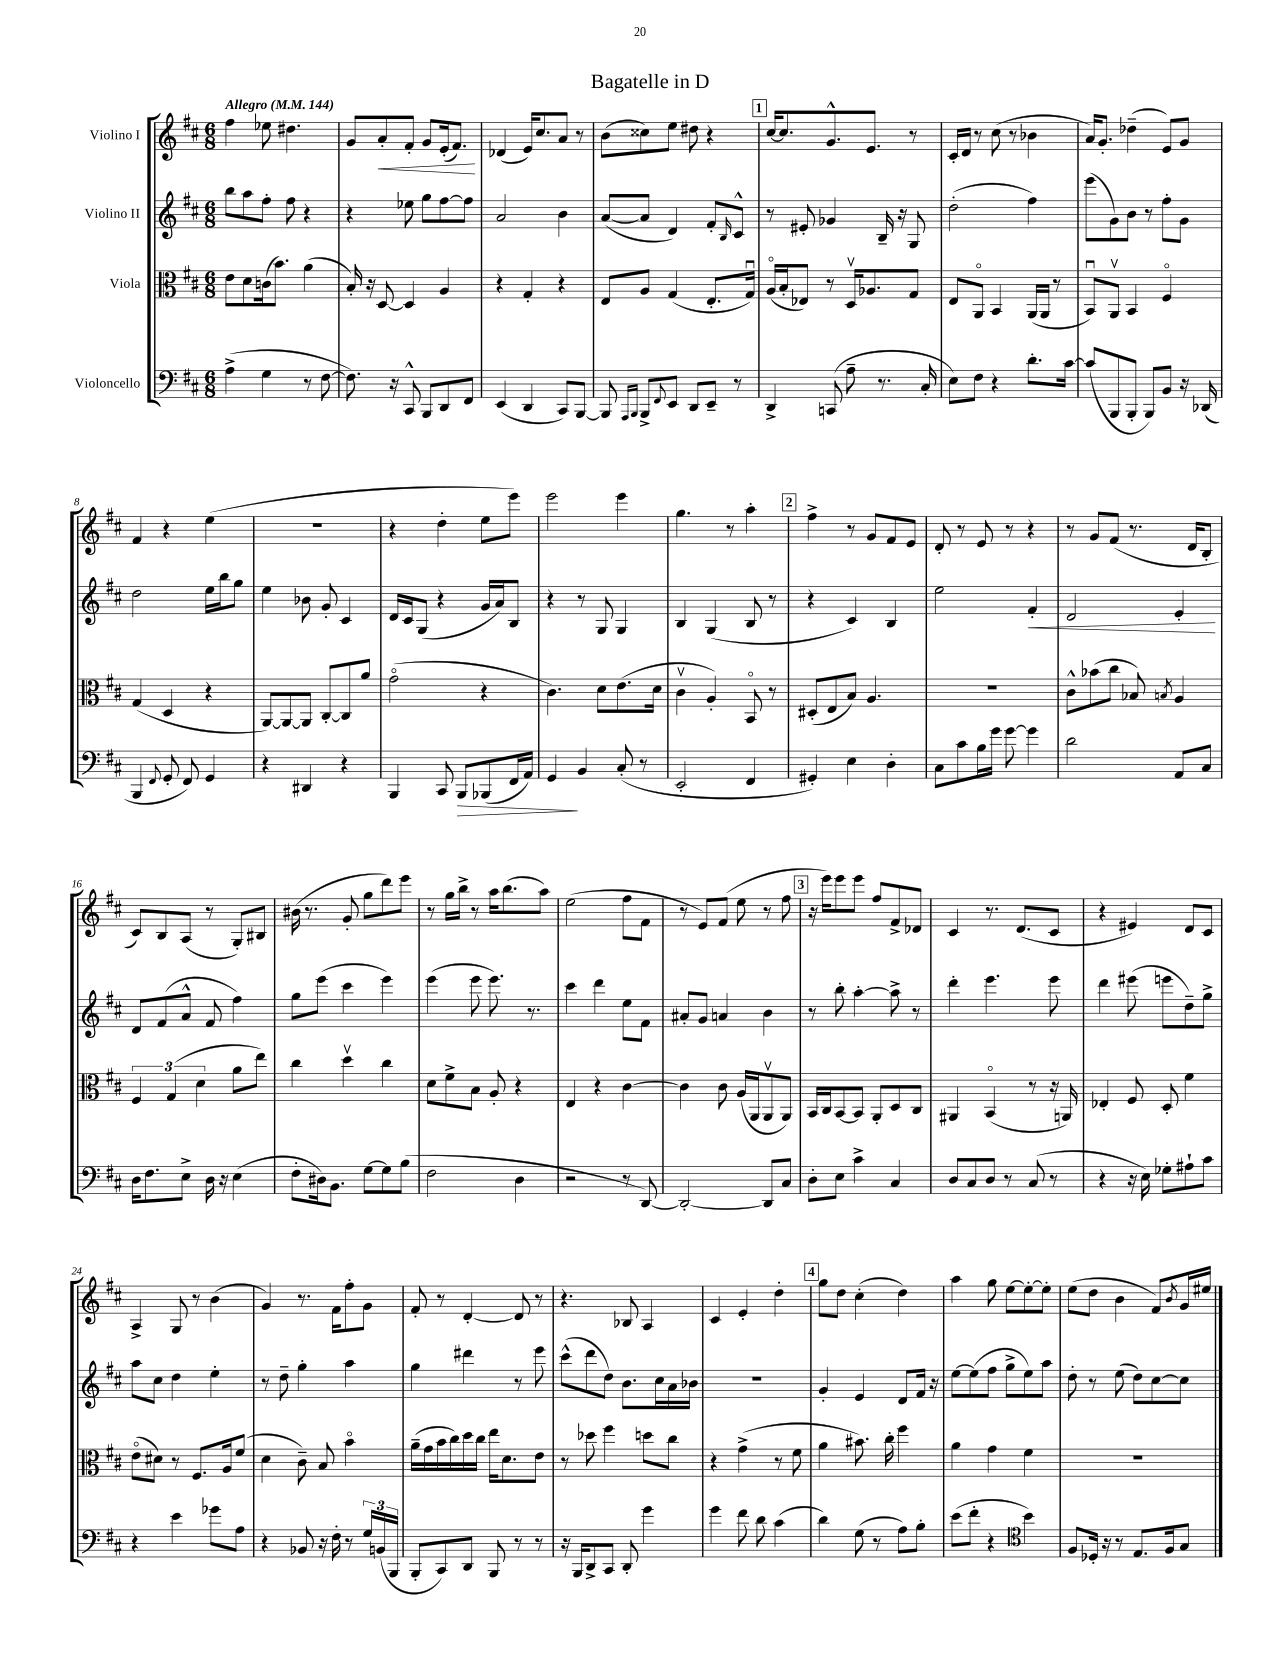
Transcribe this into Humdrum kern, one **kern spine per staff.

**kern	**kern	**kern	**kern
*staff4	*staff3	*staff2	*staff1
*clefF4	*clefC3	*clefG2	*clefG2
*k[f#c#]	*k[f#c#]	*k[f#c#]	*k[f#c#]
*M6/8	*M6/8	*M6/8	*M6/8
*MM144	*MM144	*MM144	*MM144
(4A^	8e	8bb	4ff#
.	8d	8aa	.
4G	(16c	8ff#'	8ee-
.	8.b)	.	.
.	.	8ff#	4.dd#
8r	(4a	4r	.
[8F#	.	.	.
=	=	=	=
8.F#])	16B')	4r	8g
.	16r	.	.
.	[8D	.	8a'
16r	.	.	.
8CC#^^	4D]	8ee-	8f#'
8BBB	.	8gg	8g
8DD	4A	[8ff#	(16e'
.	.	.	8.f#)
8FF#	.	8ff#]	.
=	=	=	=
(4EE	4r	2a	(4d-
4DD	4G'	.	16e)
.	.	.	8.cc#
8CC#)	4r	4b	8a
[8BBB	.	.	8r
=	=	=	=
8BBB]	8E	([8a	(8b
16qqAAA	.	.	.
16qqBBB	.	.	.
8BBB^	8A	8a]	8cc##)
8qqFF#	.	.	.
8EE	(4G	4d)	8ee
8DD	.	.	8dd#
8EE~	8.E'	8f#'	4r
.	.	16qqB	.
8r	.	8c#^^	.
.	16Gu)	.	.
=	=	=	=
4DD^	(16Ao	8r	[16cc#
.	16B'	.	8.cc#]
.	8E-)	8e#'	.
(8CC	8r	4g-	8.g^^
8A~	16Dv	.	.
.	8.A-	.	8.e
8.r	.	16B~	.
.	.	16r	.
.	8G	8G	8r
16C#'	.	.	.
=	=	=	=
8E)	8E	(2dd'	16c#'
.	.	.	16d
8F#	8AAo	.	8r
4r	4BB	.	(8cc#
.	.	.	8r
8.d'	(16AA	4ff#)	4b-
.	16AA	.	.
.	8r	.	.
[16c#	.	.	.
=	=	=	=
(8c#]	8BBu)	(8eee	16a)
.	.	.	8.g'
8BBB	8AAv	8g)	.
8BBB'	4BB	8b	(4dd-~
8BBB)	.	8r	.
8BB	4F#o	8ff#'	8e)
16r	.	8g	8g
(16DD-	.	.	.
=	=	=	=
4BBB	(4G	2dd	4f#
8qqFF#	.	.	.
8GG'	4D	.	4r
8FF#)	.	.	.
4GG	4r	16ee	(4ee
.	.	16bb	.
.	.	8gg	.
=	=	=	=
4r	[8AA)	4ee	2.r
.	8AA_	.	.
4DD#	8AA]	8b-	.
.	[8C#'	8g'	.
4r	8C#]	4c#	.
.	8a	.	.
=	=	=	=
4BBB	(2go	16d	4r
.	.	16c#	.
.	.	(8G	.
8CC#	.	4r	4dd'
8BBB	.	.	.
(8BBB-	4r	16g	8ee
.	.	16a)	.
16FF#	.	8B	8eee)
16AA)	.	.	.
=	=	=	=
4GG	4.c#)	4r	2eee
4BB	.	8r	.
.	8d	8G	.
(8C#'	(8.e	4G	4eee
8r	.	.	.
.	16d	.	.
=	=	=	=
2EE'	4c#v	4B	4.gg
.	4A')	(4G	.
.	.	.	8r
4FF#	8BBo	8B	4aa'
.	8r	8r	.
=	=	=	=
4GG#')	(8D#'	4r	4ff#^
.	8E	.	.
4E	8B)	4c#)	8r
.	4.A	.	8g
4D'	.	4B	8f#
.	.	.	8e
=	=	=	=
8C#	2.r	2ee	8d'
8c#	.	.	8r
16B	.	.	8e
16g	.	.	.
[8g	.	.	8r
4g]	.	4f#'	4r
=	=	=	=
2d	8c#^^	2d	8r
.	(8b-	.	8g
.	8cc#	.	(8f#
.	8B-)	.	8.r
.	8qB	.	.
8AA	4A	4e'	.
.	.	.	16d
8C#	.	.	8B'
=	=	=	=
16D	6F#	8d	8c#)
8.F#	.	.	.
.	.	(8f#	8B
.	(6G	.	.
8E^	.	8a^^	(8A
.	6d	.	.
16D	.	8f#	8r
16r	.	.	.
(4E	8a	4ff#)	8G')
.	8ee)	.	8B#
=	=	=	=
8F#'	4cc#	8gg	(16b#
.	.	.	8.r
16D#)	.	(8eee	.
8.BB	.	.	.
.	4ddv	4ccc#	8g'
[8G	.	.	8gg
8G]	4cc#	4eee)	8ddd)
(8B	.	.	8eee
=	=	=	=
2F#	8d	(4eee	8r
.	8f#^	.	16gg
.	.	.	16bb^
.	8B	8eee	8r
.	8A'	8.eee)	16aa
.	.	.	(8.bb
4D	4r	.	.
.	.	8.r	.
.	.	.	8aa)
=	=	=	=
2r	4E	4ccc#	(2ee
.	4r	4ddd	.
8r	[4c#	8ee	8ff#
[8DD)	.	8f#	8f#
=	=	=	=
2DD'_	4c#]	8a#'	8r
.	.	8g	8e)
.	8c#	4a	(8f#
.	(16A	.	8ee
.	16AA	.	.
8DD]	8AAv	4b	8r
8C#	8AA)	.	8ff#
=	=	=	=
8D'	16BB	8r	16r
.	16C#	.	16eee)
8E	[8BB	8bb'	8eee
4c#^	8BB]	[4aa'	8eee
.	8AA'	.	8ff#
4C#	8D	8aa^]	8f#^
.	8C#	8r	8d-
=	=	=	=
8D	4AA#	4ddd'	4c#
8C#	.	.	.
8D	(4BBo	4.eee	8.r
8r	.	.	.
.	.	.	(8.d
(8C#	8r	.	.
8r	16r	8eee	8c#
.	16AA)	.	.
=	=	=	=
4r	4E-'	4ddd	4r
16r	8F#	(8eee#	4e#)
16E)	.	.	.
8G-'	8D'	8eee	.
8A#`	4f#	8dd~)	8d
8c#	.	8gg^	8c#
=	=	=	=
4r	(8eo	8aa	4A^
.	8d#)	8cc#	.
4e	8r	4dd	8G
.	8.F#	.	8r
8g-	.	4ee'	(4b
.	16A	.	.
8A	(8f#	.	.
=	=	=	=
4r	4d	8r	4g)
.	.	8dd~	.
8BB-	8c#~)	4gg'	8.r
16r	8B	.	.
16F#'	.	.	16f#
8r	4bo	4aa	8ff#'
24G	.	.	8g
(24BB	.	.	.
24BBB	.	.	.
=	=	=	=
8BBB'	(16a~	4gg	8f#'
.	16g	.	.
8CC#)	16b	.	8r
.	16cc#)	.	.
8DD	16dd	4ddd#	[4d'
.	16cc#	.	.
8BBB	16ee	.	.
.	8.d	.	.
8r	.	8r	8d]
8r	8e	8eee	8r
=	=	=	=
16r	8r	(8ccc#^^	4.r
16BBB	.	.	.
8DD^	8dd-	8ddd	.
8CC#	4ff#	8dd)	.
8DD'	.	8.b	8B-
4g	8dd	.	4A
.	.	16cc#	.
.	8cc#	16a	.
.	.	16b-	.
=	=	=	=
4g	4r	2.r	4c#
8f#	(4g^	.	4e'
8d	.	.	.
(4c#	8r	.	4dd'
.	8f#	.	.
=	=	=	=
4d)	4a	4g'	8gg
.	.	.	8dd
(8G	8.b#)	4e	(4cc#'
8r	.	.	.
.	16cc#'	.	.
8A)	4ff#	8d	4dd)
8B'	.	16f#	.
.	.	16r	.
=	=	=	=
(8e	4a	[8ee	4aa
8f#'	.	(8ee]	.
4r	4g	8ff#	8gg
.	.	8gg^	[8ee
*clefC4	*	*	*
4b)	4f#	8ee)	8ee'_
.	.	8aa	8ee']
=	=	=	=
8F#	2.r	8dd'	(8ee
16D-'	.	8r	8dd
16r	.	.	.
8r	.	(8ee	4b
8.E	.	8dd)	.
.	.	[8cc#	8f#)
16F#	.	.	.
.	.	.	8qb
8G	.	8cc#]	16g
.	.	.	16ee#
==	==	==	==
*-	*-	*-	*-
